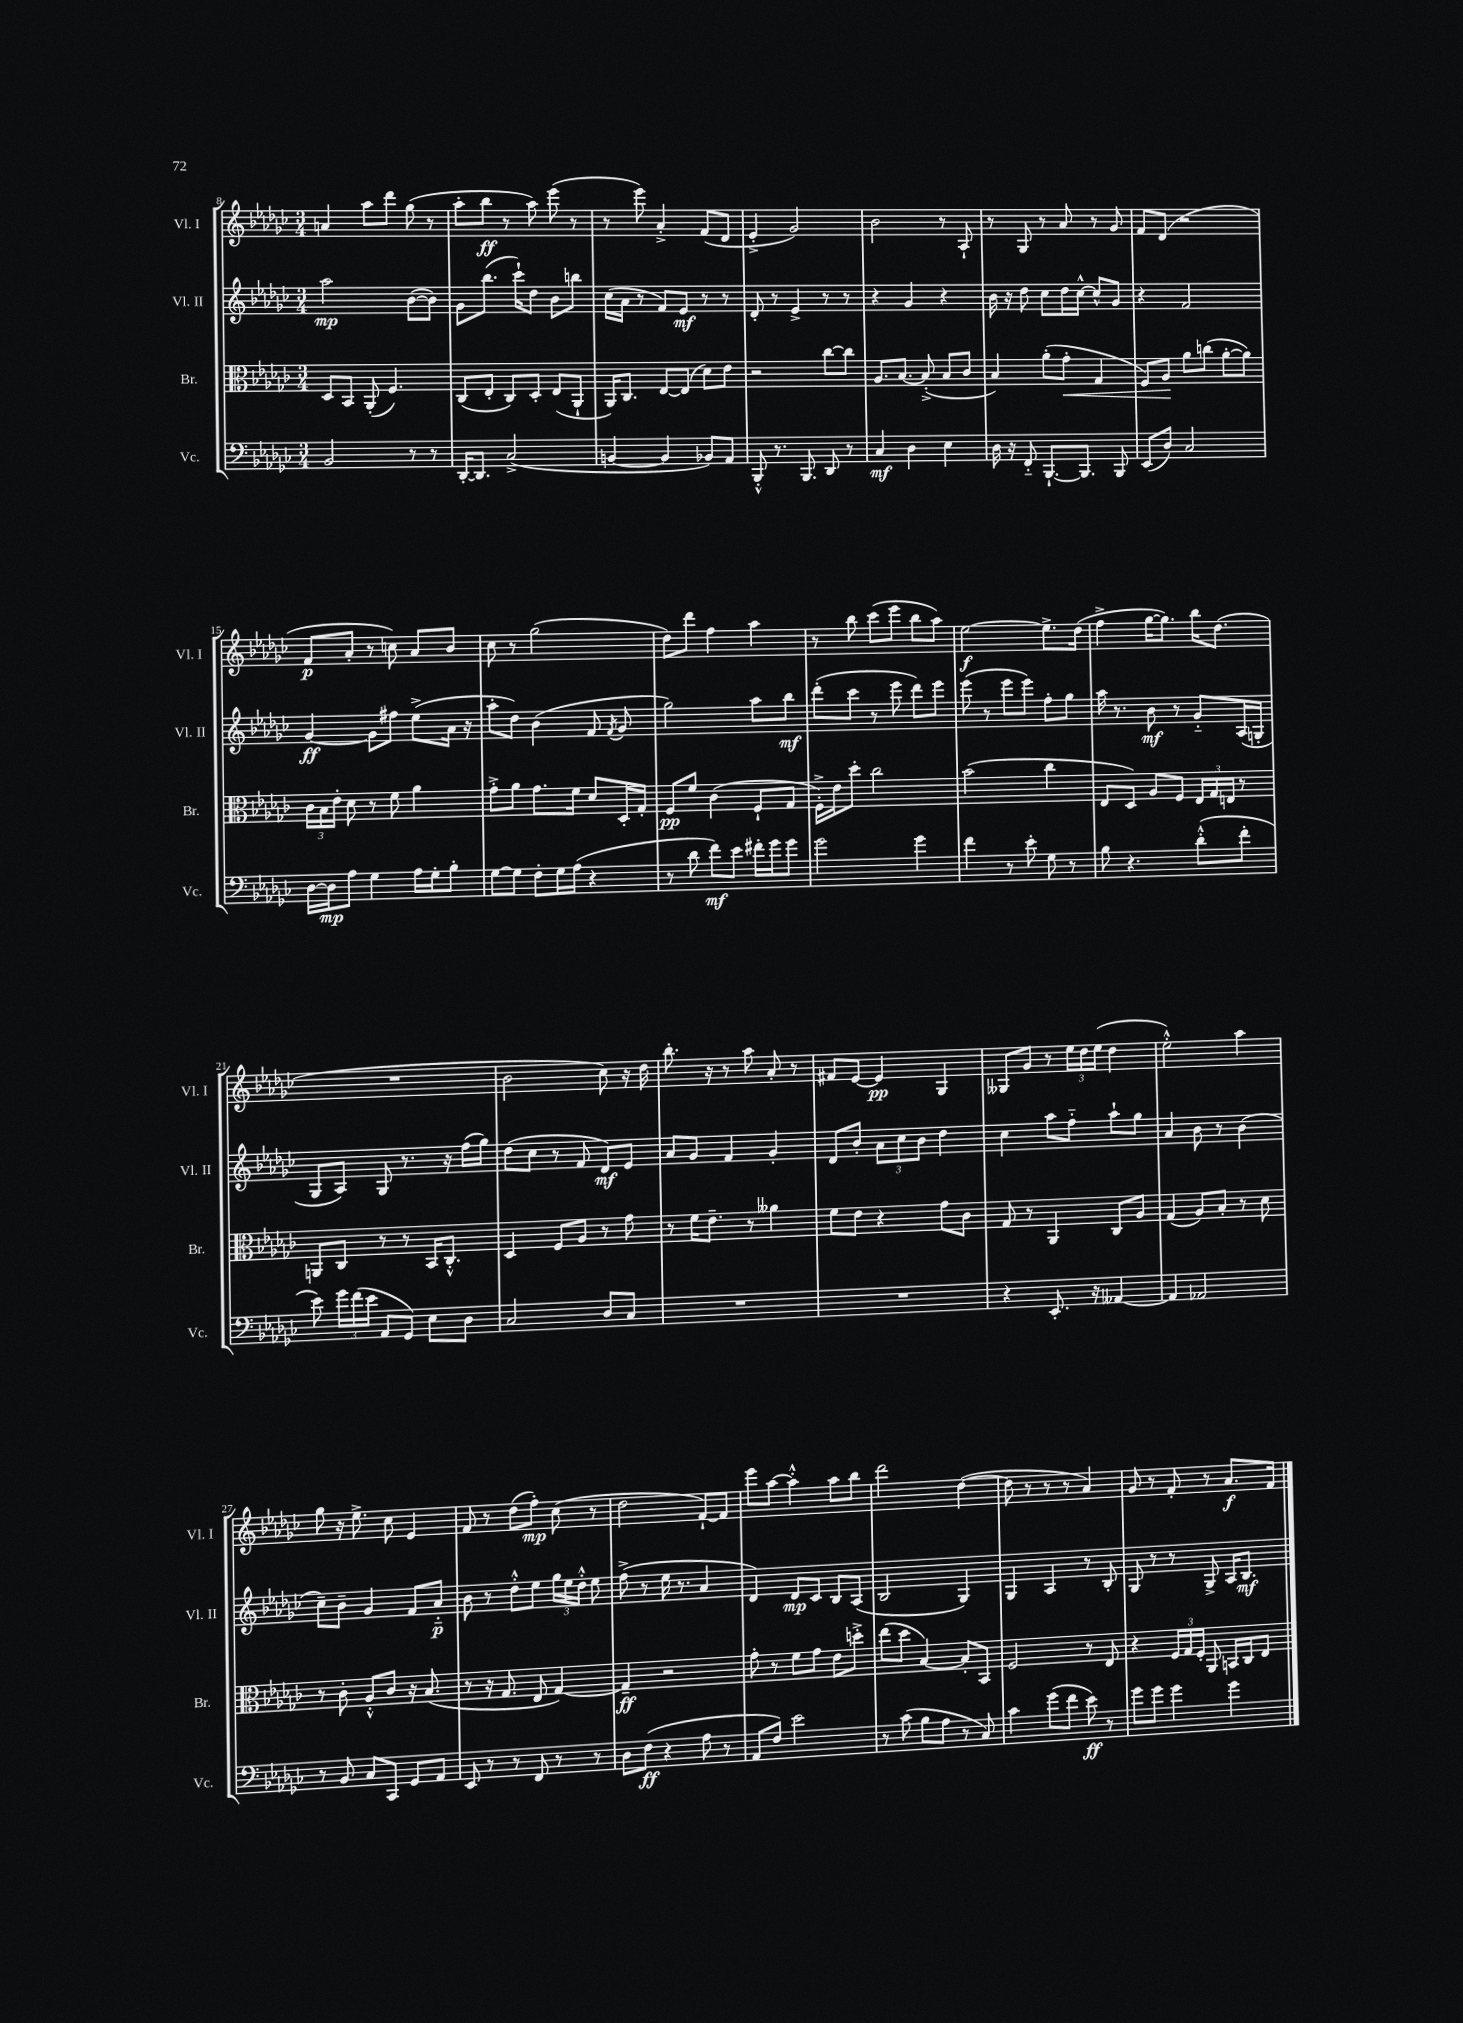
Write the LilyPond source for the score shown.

<<
\new StaffGroup <<
\new Staff = "s0" \with { instrumentName = "Vl. I" shortInstrumentName = "Vl. I" } {
    \clef treble \key ges \major \numericTimeSignature \time 3/4
    \autoBeamOff a'4 aes''8[ des'''8] ges''8( r8 |
    aes''8[-. bes''8]\ff r8 aes''8) ees'''8( r8 |
    r8 ees'''8) aes'4-.-> f'8[( des'8] |
    ees'4-.-> ges'2) |
    bes'2 r8 aes8-! |
    r8 ges8 r8 aes'8 r8 ges'8 |
    f'8[ des'8]( r2 |
    f'8[\p aes'8]-. r8 c''8) aes'8[ bes'8] |
    ces''8 r8 ges''2( |
    des''8[) des'''8] f''4 aes''4 |
    r8 bes''8 ces'''8[( ees'''8] bes''8[ aes''8]) |
    ees''2~\f ees''8.[-> des''16]( |
    f''4-> ges''16[~ ges''8.]) bes''16[ des''8.]( |
    R2. |
    bes'2 ces''8) r16 des''16 |
    bes''8.-. r16 r8 aes''8 aes'8-. r8 |
    fis'8[ ees'8]~ ees'4\pp ges4 |
    geses8[ ges'8] r8 \tuplet 3/2 { ees''16[ des''16 ees''16]( } des''4 |
    ees''2-.-^) aes''4 |
    ges''8 r16 ees''8.-> ces''8 ees'4 |
    f'8 r8 des''8[( f''8]-.\mp) ces''8( r8 |
    des''2 f'8[~-!) f'8] |
    ees'''8[ aes''8]~ aes''4-.-^ aes''8[ bes''8] |
    des'''2 des''4~( |
    des''8 r8 r8 r8 aes'4) |
    ges'8 r8 f'8-. r8 aes'8.[\f f'16] \bar "|." |
}
\new Staff = "s1" \with { instrumentName = "Vl. II" shortInstrumentName = "Vl. II" } {
    \clef treble \key ges \major \numericTimeSignature \time 3/4
    \autoBeamOff aes''2\mp bes'8[~( bes'8]) |
    ges'8[ bes''8.]( ces'''16[-!) des''8] bes'8[ b''8] |
    ces''16[( aes'16] r8 f'8[) ees'8]\mf r8 r8 |
    des'8-. r8 ees'4-> r8 r8 |
    r4 ges'4 r4 |
    bes'16 r16 des''8 ces''8[ des''16 ces''16]~-^ ces''8[-^ ges'8] |
    r4 f'2 |
    ges'4~\ff ges'8[ fis''8] ees''8[->( aes'16] r16 |
    aes''8[-. des''8]) bes'4( f'8 \acciaccatura { f'8 } ges'8 |
    ges''2) aes''8[ bes''8]\mf |
    des'''8[-.( ces'''8] r8 ees'''8 des'''8[) ees'''8] |
    ees'''8( r8 ees'''8[ ees'''8]) f''8[-. ges''8] |
    aes''16 r8. bes'8\mf r8 ges'8[-_ aes16( g16]-. |
    ges8[ aes8]) ges8 r8. r16 f''16[( ges''16]) |
    des''8[( ces''8] r8 f'8 des'8[\mf) ees'8] |
    aes'8[ ges'8] f'4 ges'4-. |
    des'8[ bes'8]-. \tuplet 3/2 { aes'8[ ces''8 bes'8] } des''4 |
    ces''4 aes''8[ f''8]-_ aes''8[-! ges''8] |
    aes'4 bes'8 r8 bes'4( |
    ces''8[--) bes'8]-- ges'4 f'8[ aes'8]-_\p |
    bes'8 r8 des''8[-.-^ ees''8] \tuplet 3/2 { ges''16[ ees''16 des''16]-.-^ } ees''8 |
    f''8->( r8 ees''16 r8. aes'4 |
    des'4) des'8[\mp ces'8] bes8[ aes8]( |
    bes2 ges4) |
    ges4 aes4 r8 bes8-. |
    ges8 r8 r8 ges8-> aes16[ bes8.]\mf \bar "|." |
}
\new Staff = "s2" \with { instrumentName = "Br." shortInstrumentName = "Br." } {
    \clef alto \key ges \major \numericTimeSignature \time 3/4
    \autoBeamOff des8[ bes,8] aes,8-.( f4.) |
    ces8[( ees8]-. ces8[) des8]-. ees8[( aes,8]-! |
    aes,16[) ces8.] ees8[~ ees8]( des'8[) ees'8] |
    r2 ces''8[~ ces''8] |
    aes8.[ bes8.]~ bes8-.->( bes8[ ces'8] |
    bes4) aes'8[-.( ges'8]-.\< ges4 |
    f8[) aes8]\! aes'8[ c''8]( aes'8[~-. aes'8]) |
    \tuplet 3/2 { ces'16[ bes16 ees'16]-. } des'8 r8 f'8 aes'4 |
    ges'8[-.-> aes'8] ges'8.[ f'16] des'8[ des16-. ges16]-. |
    f8[\pp f'8] ces'4( f8[-! ges8] |
    f16[-.->) ees'16 des''8]-. ces''2 |
    bes'2( ces''4 |
    ees8[ des8]) aes8[ f8] \tuplet 3/2 { ees16[ ges16 e16] } r8 |
    a,8[ ces8] r8 r8 bes,16[ ces8.]-.-^ |
    des4 f8[ aes8] r8 ges'8 |
    r8 f'16[ ees'8.]-- r8 aeses'4 |
    f'8[ ees'8] r4 ges'8[ ces'8] |
    ges8 r8 aes,4 ces8[ aes8] |
    ges4( aes8[) bes8]-. r8 des'8 |
    r8 ces'8-. aes8[-.-^ ces'8] r16 bes8.( |
    r8 r16 ges8. ees8 ges4~) |
    ges4--\ff r2 |
    ges'8-. r8 f'8[ ges'8] ees'8[ d''8]-.-> |
    ees''8[( des''8] bes4~) bes8[-. bes,8] |
    f2 r8 ees8 |
    r4 \tuplet 3/2 { f16[ ges16 f16]-. } aes,8 b,16[ ces16 ees8] \bar "|." |
}
\new Staff = "s3" \with { instrumentName = "Vc." shortInstrumentName = "Vc." } {
    \clef bass \key ges \major \numericTimeSignature \time 3/4
    \autoBeamOff bes,2 r8 r8 |
    des,16[~-. des,8.] ces2->( |
    b,4~ b,4 bes,8[) aes,8] |
    bes,,8-.-^ r8. bes,,8. des,8 r8 |
    ces4\mf des4 ees4 |
    des16 r16 f,8-_ bes,,8.[~-! bes,,8.] bes,,8 |
    ees,8[( des8]) ces2 |
    des16[~ des16\mp aes8] ges4 aes16[ ges16-. bes8]-. |
    ges8[~ ges8] f8[-. ges16 aes16]( r4 |
    r8 des'8 f'8[\mf) ees'8] fis'16[-. ges'16 ges'8] |
    ges'2 ges'4 |
    f'4 r8 ees'8-. ges8 r8 |
    bes8 r4. des'8[-.-^( f'8]-. |
    ees'8) \tuplet 3/2 { ges'16[ f'16( ees'16] } aes,8[ ges,8]) ees8[ des8] |
    ces2 des8[ ces8] |
    R2. |
    R2. |
    r4 ees,8.-. r16 aeses,4~ |
    aeses,4 aes,2 |
    r8 bes,8 ces8[ ces,8] ges,8[ aes,8] |
    ees,8 r8 r8 f,8 r8 r8 |
    des8[ f8]\ff( r4 aes8 r8 |
    aes,8[ f8]) ees'2 |
    r8 ces'8( bes8[ aes8] r8 ces8) |
    ces'4 ges'8[( f'8] ees'8\ff) r8 |
    ges'8[ ges'8] ges'4 ges'4 \bar "|." |
}
>>
>>
\layout { \context { \Score currentBarNumber = #8 } }
